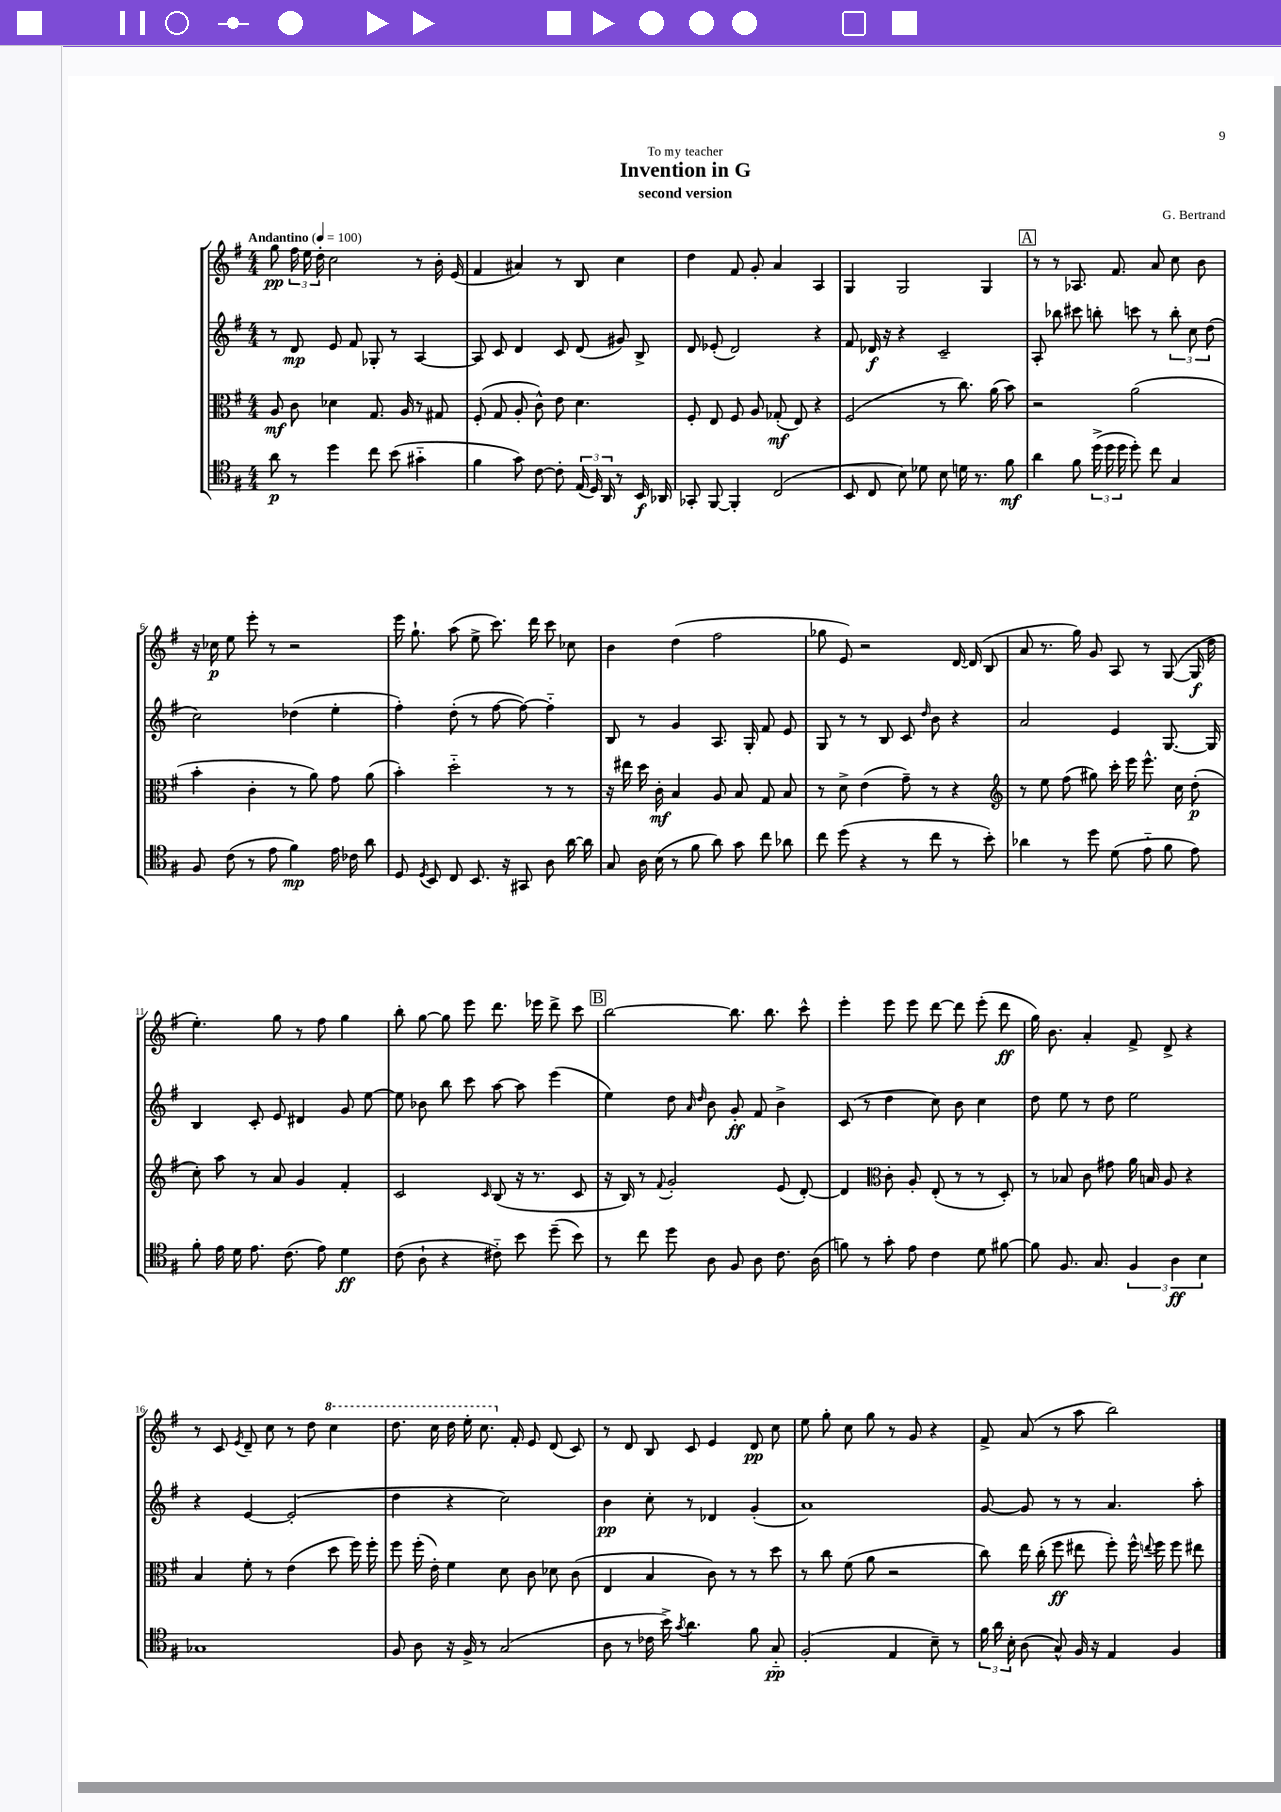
\header { title = "Invention in G" composer = "G. Bertrand" subtitle = "second version" dedication = "To my teacher" }
<<
\new StaffGroup <<
\new Staff = "s0" {
    \clef treble \key g \major \numericTimeSignature \time 4/4 \tempo "Andantino" 4 = 100
    \autoBeamOff g''8\pp \tuplet 3/2 { fis''16 e''16 d''16-. } c''2 r8 b'16-. e'16( |
    fis'4 ais'4) r8 b8 c''4 |
    d''4 fis'8 g'8-. a'4 a4 |
    g4 g2 g4 |
    \mark \markup { \box "A" } r8 r8 aes8. fis'8. a'8 c''8 b'8 |
    r16 ces''16\p e''8 e'''8-. r8 r2 |
    e'''16 g''8.-! a''8( e''8-> c'''8.) d'''16 c'''8 ces''8 |
    b'4 d''4( fis''2 |
    ges''8 e'8) r2 d'16~ d'16( b8 |
    a'8 r8. g''16) g'8 a8 r8 g8~( g16\f d''16 |
    e''4.-.) g''8 r8 fis''8 g''4 |
    b''8-. g''8~ g''8 e'''8 d'''8. ees'''16 d'''8-> c'''8 |
    \mark \markup { \box "B" } b''2~ b''8. b''8. c'''8-^ |
    e'''4-. e'''8 e'''8 d'''8~ d'''8 e'''8-.( d'''8\ff |
    g''16) b'8. a'4-. fis'8-> d'8-> r4 |
    r8 c'8 \acciaccatura { e'8 } d'8-- c''8 r8 d''8 \ottava #1 c'''4 |
    d'''8. c'''16 d'''16 e'''16-. c'''8. \ottava #0 fis'16-. e'8 d'8( c'8) |
    r8 d'8 b8 c'8 e'4 d'8\pp c''8 |
    e''8 g''8-. c''8 g''8 r8 g'8 r4 |
    fis'8-> a'8( r8 a''8 b''2) \bar "|." |
}
\new Staff = "s1" {
    \clef treble \key g \major \numericTimeSignature \time 4/4
    \autoBeamOff r8 d'8\mp e'8 fis'8 ges8-. r8 a4~ |
    a8 c'8 d'4 c'8 d'8( gis'8) b8-> |
    d'8 ees'8-.( d'2) r4 |
    fis'8 des'16\f r16 r4 c'2-- |
    \mark \markup { \box "A" } a8-. bes''8 cis'''8 b''8-. c'''8 r8 \tuplet 3/2 { b''8-. c''8 d''8( } |
    c''2) des''4( e''4-. |
    fis''4-.) d''8-.( r8 fis''8~ fis''8~) fis''4-_ |
    b8 r8 g'4 a8. g16-. fis'8 e'8 |
    g8 r8 r8 b8 c'8 \grace { d''16 } b'8 r4 |
    a'2 e'4 g8.~ g16 |
    b4 c'8-. e'8 dis'4 g'8 e''8~ |
    e''8 bes'8 b''8 c'''8 a''8~ a''8 e'''4( |
    \mark \markup { \box "B" } e''4) d''8 \grace { a'16 d''16 } b'8 g'8-.\ff fis'8 b'4-> |
    c'8( r8 d''4 c''8) b'8 c''4 |
    d''8 e''8 r8 d''8 e''2 |
    r4 e'4~ e'2-.( |
    d''4 r4 c''2) |
    b'4\pp c''8-. r8 des'4 g'4-.( |
    a'1) |
    g'8~ g'8 r8 r8 a'4. a''8-. \bar "|." |
}
\new Staff = "s2" {
    \clef alto \key g \major \numericTimeSignature \time 4/4
    \autoBeamOff a8\mf c'8 des'4 g8. a16 r8 gis8 |
    fis8-.( g8 a8-. c'8-^) e'8 d'4. |
    fis8-. e8 fis8 a8 ges8-.\mf( e8) r4 |
    fis2( r8 c''8.) a'16( b'8) |
    \mark \markup { \box "A" } r2 a'2( |
    b'4-. c'4-. r8 a'8) g'8 a'8( |
    b'4-.) d''2-_ r8 r8 |
    r16 eis''16 d''16 c'16-.\mf b4 a8 b8 g8 b8 |
    r8 d'8-> e'4( g'8--) r8 r4 |
    \clef treble r8 e''8 fis''8( gis''8) c'''16-. e'''16 e'''8.-^ c''16 d''8-.\p( |
    c''8-.) a''8 r8 a'8 g'4 fis'4-. |
    c'2 \grace { c'16 } b8( r16 r8. c'8 |
    \mark \markup { \box "B" } r16 b16) r8 \appoggiatura { fis'8 } g'2-. e'8( d'8~-.) |
    d'4 \clef alto c'8-. a8-. e8-.( r8 r8 d8-.) |
    r8 bes8 c'8 gis'8 a'16 b16 a8 r4 |
    b4 fis'8-. r8 e'4( d''8 fis''16) fis''16-. |
    fis''8 fis''16-.( e'16-.) fis'4 d'8 c'8 des'8 c'8( |
    e4 b4 c'8) r8 r8 d''8 |
    r8 c''8 fis'8( a'8 r2 |
    c''8) e''16 c''16-.( fis''8\ff eis''8 fis''8-.) fis''16-^ \appoggiatura { e''8 } fis''16 fis''8 eis''8 \bar "|." |
}
\new Staff = "s3" {
    \clef tenor \key g \major \numericTimeSignature \time 4/4
    \autoBeamOff a'8\p r8 d''4 c''8 b'8( gis'4-_ |
    fis'4 g'8) c'8~ c'8-. \tuplet 3/2 { e16( d16) a,16 } r8 b,16\f aes,16 |
    ges,8-. fis,8~ fis,4-. c2( |
    b,8 c8 b8) des'8 b8 d'16 r8. fis'8\mf |
    \mark \markup { \box "A" } a'4 fis'8 \tuplet 3/2 { d''16->( d''16 d''16 } d''8-.) c''8 g4 |
    fis8 c'8( r8 e'8 fis'4\mp) e'16 ces'16 a'8 |
    d8 \acciaccatura { d8 } b,8 c8 b,8. r16 gis,8 a8 a'16~ a'16 |
    g8 a16 b16( r8 fis'8 a'8) g'8 c''8 aes'8 |
    c''8 d''8( r4 r8 c''8 r8 b'8-.) |
    aes'4 r8 d''8 d'8( e'8-_ fis'8 e'8) |
    fis'8-. e'16 d'16 e'8. c'8.( e'8) d'4\ff |
    c'8( a8-! r4 cis'8-_) b'8 d''8--( b'8) |
    \mark \markup { \box "B" } r8 c''8 d''8 a8 fis8 a8 c'8. a16( |
    f'8) r8 g'8-. e'8 c'4 d'8 fis'8~ |
    fis'8 fis8. g8. \tuplet 3/2 { fis4 a4\ff b4 } |
    ges1 |
    fis8 a8 r16 fis16-> r8 g2( |
    a8 r8 ces'16 b'16->) \acciaccatura { g'8 } a'4. fis'8 g8-_\pp |
    fis2-.( e4 b8--) r8 |
    \tuplet 3/2 { fis'16 a'16 b16-. } a8( g8-^) fis16 r16 e4 fis4 \bar "|." |
}
>>
>>
